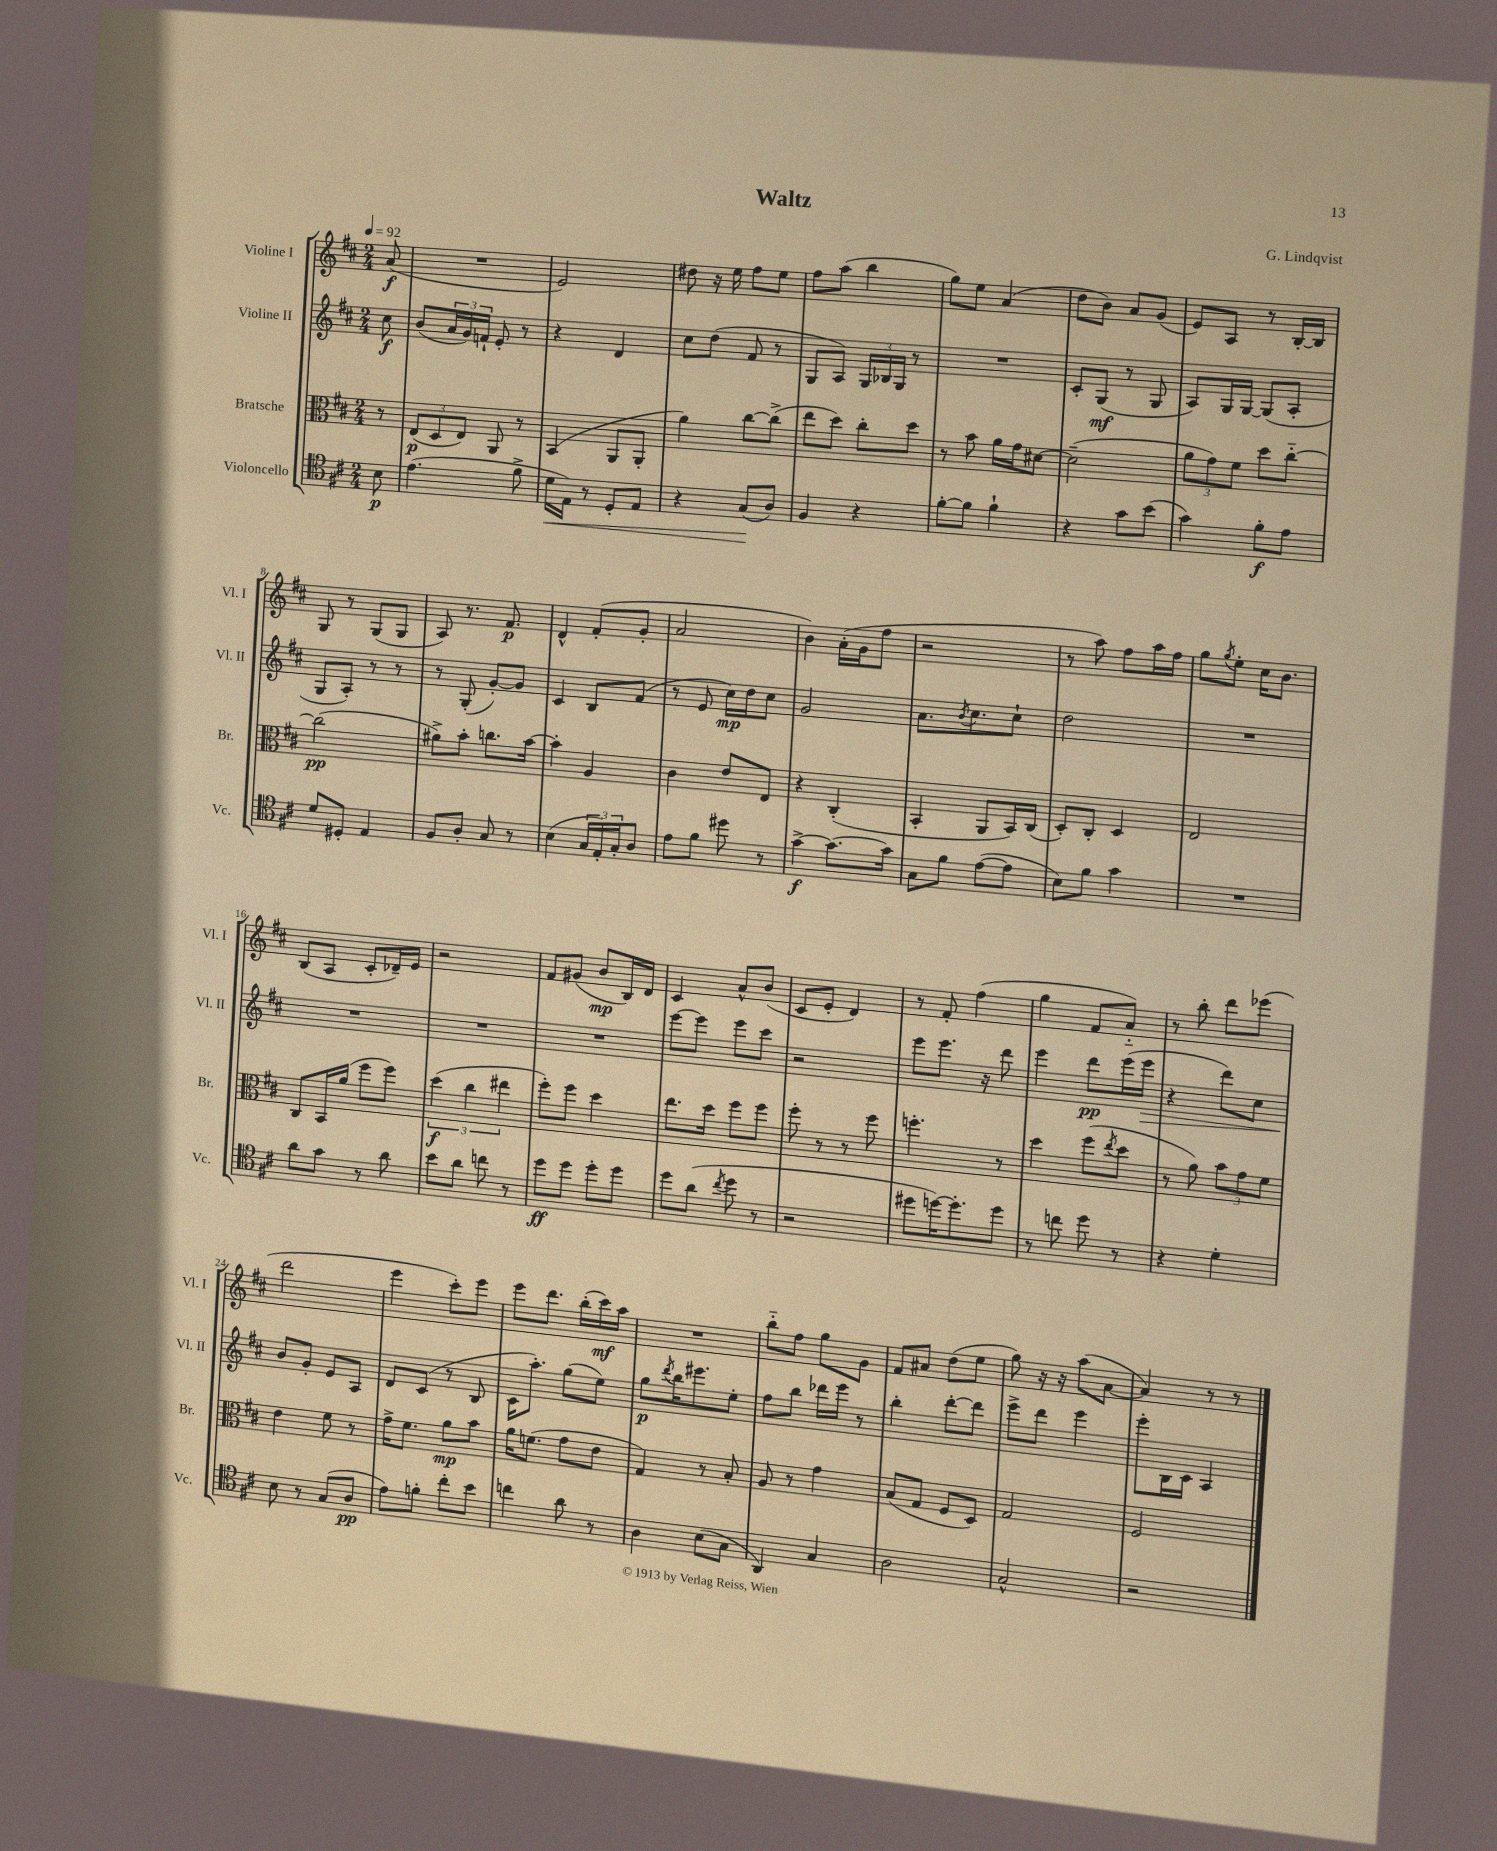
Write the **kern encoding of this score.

**kern	**dynam	**kern	**dynam	**kern	**dynam	**kern	**dynam
*part4	*part4	*part3	*part3	*part2	*part2	*part1	*part1
*staff4	*staff4	*staff3	*staff3	*staff2	*staff2	*staff1	*staff1
*I"Violoncello	*	*I"Bratsche	*	*I"Violine II	*	*I"Violine I	*
*I'Vc.	*	*I'Br.	*	*I'Vl. II	*	*I'Vl. I	*
*clefC4	*	*clefC3	*	*clefG2	*	*clefG2	*
*k[f#c#]	*	*k[f#c#]	*	*k[f#c#]	*	*k[f#c#]	*
*M2/4	*	*M2/4	*	*M2/4	*	*M2/4	*
*MM92	*	*MM92	*	*MM92	*	*MM92	*
=	=	=	=	=	=	=	=
8B\	p	8r	.	8cc#\	f	(8a/	f
=1	=1	=1	=1	=1	=1	=1	=1
(4.e\	.	(12E/L	p	(8b/L	.	2r	.
.	.	12D/	.	.	.	.	.
.	.	.	.	24a/L	.	.	.
.	.	12E/J)	.	24g/)	.	.	.
.	.	.	.	24fn`/JJ	.	.	.
.	.	8AA/	.	8e'/	.	.	.
8f#^\	.	8r	.	8r	.	.	.
=2	=2	=2	=2	=2	=2	=2	=2
!	!LO:HP:b	!	!	!	!	!	!
16d\LL	<	(4BB/	.	4r	.	2e/)	.
16E\JJ)	.	.	.	.	.	.	.
8r	.	.	.	.	.	.	.
8D'/L	.	8AA/L	.	4d/	.	.	.
8E/J	.	8AA'/J	.	.	.	.	.
=3	=3	=3	=3	=3	=3	=3	=3
4r	.	4a\)	.	8cc#\L	.	8dd#X\	.
.	.	.	.	(8dd\J	.	16r	.
.	.	.	.	.	.	16ee\	.
(8G/L	.	[8cc#\L	.	8f#/	.	8ff#\L	.
8A/J)	[	(8cc#^\J]	.	8r	.	8ee\J	.
=4	=4	=4	=4	=4	=4	=4	=4
4F#/	.	8ee\L	.	8G/L	.	8ff#\L	.
.	.	8dd\J)	.	8A/J)	.	(8aa\J	.
4r	.	8cc#'\L	.	24G/LL	.	4bb\	.
.	.	.	.	24B-X/	.	.	.
.	.	.	.	24G/JJ	.	.	.
.	.	8dd\J	.	8r	.	.	.
=5	=5	=5	=5	=5	=5	=5	=5
[8f#'\L	.	8r	.	2r	.	8gg\L)	.
8f#\J]	.	8b\	.	.	.	8ee\J	.
4f#`\	.	16a\LL	.	.	.	(4a/	.
.	.	16g\J	.	.	.	.	.
.	.	[8d#X\J	.	.	.	.	.
=6	=6	=6	=6	=6	=6	=6	=6
4r	.	(2d#~\]	.	8c#'/L	.	8dd\L	.
.	.	.	.	(8G/J	mf	8b\J)	.
8g\L	.	.	.	8r	.	8a/L	.
(8b\J	.	.	.	8G/	.	(8g/J	.
=7	=7	=7	=7	=7	=7	=7	=7
4g\)	.	12a\L	.	8A/L)	.	8e/L)	.
.	.	12g\)	.	.	.	.	.
.	.	.	.	16G/L	.	8A/J	.
.	.	12f#\J	.	.	.	.	.
.	.	.	.	[16G/JJ	.	.	.
8f#'\L	f	8dd\L	.	(8G/L]	.	8r	.
8e\J	.	[8cc#\J	.	8A'/J	.	[16B'/LL	.
.	.	.	.	.	.	16B/JJ]	.
!!LO:LB:g=z
=8	=8	=8	=8	=8	=8	=8	=8
8d/L	.	(2cc#\]	pp	8G/L	.	8G/	.
8D#X'/J	.	.	.	8A'/J)	.	8r	.
4E/	.	.	.	8r	.	(8G/L	.
.	.	.	.	8r	.	8G/J	.
=9	=9	=9	=9	=9	=9	=9	=9
8F#/L	.	8a#X^\L)	.	8r	.	8A/)	.
8A'/J	.	8b'\J	.	(8G'/	.	8.r	.
8G/	.	8.ccn\L	.	[8g'/L)	.	.	.
.	.	.	.	.	.	8.f#/	p
8r	.	.	.	8g/J]	.	.	.
.	.	[16b\Jk	.	.	.	.	.
=10	=10	=10	=10	=10	=10	=10	=10
(4B\	.	4b'\]	.	4c#/	.	4d^^/	.
24G/LL	.	4A/	.	8B/L	.	(8f#'/L	.
24E'/)	.	.	.	.	.	.	.
24G'/J	.	.	.	.	.	.	.
8A/J	.	.	.	(8f#/J	.	8g'/J	.
=11	=11	=11	=11	=11	=11	=11	=11
8e\L	.	4c#\	.	8r	.	2a/	.
8f#\J	.	.	.	8e/	.	.	.
8dd#X\	.	8e/L	.	16cc#\LL)	mp	.	.
.	.	.	.	16dd\J	.	.	.
8r	.	8E/J	.	8cc#\J	.	.	.
=12	=12	=12	=12	=12	=12	=12	=12
[4g^\	f	4r	.	2g/	.	4b\)	.
8.g\L_	.	(4C#'/	.	.	.	(16a'\LL	.
.	.	.	.	.	.	16g\J	.
.	.	.	.	.	.	8ff#\J	.
16g\Jk]	.	.	.	.	.	.	.
=13	=13	=13	=13	=13	=13	=13	=13
8G\L	.	4BB'/	.	8.a\L	.	2r	.
8f#\J	.	.	.	.	.	.	.
.	.	.	.	8qb/	.	.	.
.	.	.	.	8.cc#\	.	.	.
([8e\L	.	8AA/L	.	.	.	.	.
8e\J]	.	16BB/L)	.	8cc#`\J	.	.	.
.	.	(16C#/JJ	.	.	.	.	.
=14	=14	=14	=14	=14	=14	=14	=14
8B\L)	.	8D'/L)	.	2dd\	.	8r	.
8f#\J	.	8C#'/J	.	.	.	8aa\)	.
4g\	.	4D/	.	.	.	8ff#\L	.
.	.	.	.	.	.	16aa\L	.
.	.	.	.	.	.	16ff#\JJ	.
=15	=15	=15	=15	=15	=15	=15	=15
2r	.	2E/	.	2r	.	8gg\L	.
.	.	.	.	.	.	8qgg/	.
.	.	.	.	.	.	8ee'\J	.
.	.	.	.	.	.	16cc#\KL	.
.	.	.	.	.	.	8.b\J	.
!!LO:LB:g=z
=16	=16	=16	=16	=16	=16	=16	=16
8a\L	.	8C#/L	.	2r	.	(8B/L	.
8g\J	.	16BB/L	.	.	.	8A/J	.
.	.	(16a/JJ	.	.	.	.	.
8r	.	8ff#\L	.	.	.	8c#'/L	.
8a\	.	8ff#\J)	.	.	.	16d-X~/L)	.
.	.	.	.	.	.	16e/JJ	.
=17	=17	=17	=17	=17	=17	=17	=17
8b\L	.	(6dd\	f	2r	.	2r	.
8a\J	.	.	.	.	.	.	.
.	.	6cc#\	.	.	.	.	.
8ccn\	.	.	.	.	.	.	.
.	.	6ee#X\	.	.	.	.	.
8r	.	.	.	.	.	.	.
=18	=18	=18	=18	=18	=18	=18	=18
8dd\L	ff	8ff#'\L)	.	2r	.	8f#/L	.
8dd\J	.	8ff#\J	.	.	.	(8g#X/J	.
8dd'\L	.	4dd\	.	.	.	8b/L	mp
8dd\J	.	.	.	.	.	16B/L)	.
.	.	.	.	.	.	16d/JJ	.
=19	=19	=19	=19	=19	=19	=19	=19
8dd\L	.	8.ee\L	.	[8eee\L	.	4c#/	.
(8a\J	.	.	.	8eee\J]	.	.	.
.	.	16dd\Jk	.	.	.	.	.
8qcc#/	.	.	.	.	.	.	.
8dd\	.	8ff#\L	.	8eee\L	.	8a^^/L	.
8r	.	8ff#\J	.	8ccc#\J	.	(8b/J	.
=20	=20	=20	=20	=20	=20	=20	=20
2r	.	8ff#'\	.	2r	.	8c#/L	.
.	.	8r	.	.	.	8e'/J	.
.	.	8r	.	.	.	4d/)	.
.	.	8ff#\	.	.	.	.	.
=21	=21	=21	=21	=21	=21	=21	=21
8dd#X\L	.	4.ffn'\	.	8eee\L	.	8r	.
[16ddn\K)	.	.	.	8.eee\J	.	8f#'/	.
8.dd'\]	.	.	.	.	.	.	.
.	.	.	.	.	.	(4ff#\	.
.	.	.	.	16r	.	.	.
8dd\J	.	8r	.	8ddd\	.	.	.
=22	=22	=22	=22	=22	=22	=22	=22
8r	.	4dd\	.	4eee\	.	4gg\	.
8ccn\	.	.	.	.	.	.	.
8dd\	.	(8ff#\L	.	8ddd\L	pp	8f#/L	.
.	.	8qee/	.	.	.	.	.
8r	.	8dd\J	.	(16eee\L	.	8a/J)	.
!	!	!	!	!	!LO:HP:b	!	!
.	.	.	.	16eee\JJ	>	.	.
=23	=23	=23	=23	=23	=23	=23	=23
4r	.	8r	.	4r	.	8r	.
.	.	8a\)	.	.	.	8bb'\	.
4d'\	.	12b\L	.	8ddd\L)	.	8ddd\L	.
.	.	12g\	.	.	.	.	.
.	.	.	.	8cc#\J	.	(8eee-X\J	.
.	.	12f#\J	.	.	.	.	.
!!LO:LB:g=z
=24	=24	=24	=24	=24	=24	=24	=24
8B\	.	4e\	.	8b/L	.	2ddd\	.
8r	.	.	.	8g'/J	]	.	.
(8G/L	.	8f#\	.	8e/L	.	.	.
8A/J	pp	8r	.	8A/J	.	.	.
=25	=25	=25	=25	=25	=25	=25	=25
8e\L)	.	16g^\KL	.	8d/L	.	4eee\	.
.	.	8.f#\J	.	.	.	.	.
8fn'\J	.	.	.	(8c#/J	.	.	.
8cc#'\L	.	8a\L	mp	8r	.	8ccc#'\L)	.
8b\J	.	8b\J	.	8B/	.	8eee\J	.
=26	=26	=26	=26	=26	=26	=26	=26
4ccn\	.	16a\KL	.	16c#\KL	.	8eee\L	.
.	.	(8.fn\J	.	8.aa'\J)	.	.	.
.	.	.	.	.	.	8.ddd\J	.
8a\	.	8g\L	.	(8gg\L	.	.	.
.	.	.	.	.	.	(16bb'\LL	.
8r	.	8e\J	.	8ee\J)	.	16ccc#\)	mf
.	.	.	.	.	.	16aa\JJ	.
=27	=27	=27	=27	=27	=27	=27	=27
4A\	.	4G/)	.	8gg\L	p	2r	.
.	.	.	.	8qddd/	.	.	.
.	.	.	.	16bb\K	.	.	.
.	.	.	.	8.eee#X\	.	.	.
(8B\L	.	8r	.	.	.	.	.
8G\J	.	8B'/	.	8ee'\J	.	.	.
=28	=28	=28	=28	=28	=28	=28	=28
4AA/)	.	8A/	.	8ff#\L	.	8bb\L	.
.	.	8r	.	8bb\J	.	8ff#\J	.
4G/	.	4g\	.	16ddd-X\LL	.	8gg\L	.
.	.	.	.	16eee\JJ	.	.	.
.	.	.	.	8r	.	8g\J	.
=29	=29	=29	=29	=29	=29	=29	=29
2A\	.	(8B/L	.	4bb'\	.	8f#/L	.
.	.	8G/J	.	.	.	8a#X/J	.
.	.	8F#/L	.	[8ddd'\L	.	(8dd\L	.
.	.	8D/J)	.	8ddd\J]	.	8ee\J	.
=30	=30	=30	=30	=30	=30	=30	=30
2G^^/	.	2G/	.	8eee^\L	.	8gg\)	.
.	.	.	.	8ddd\J	.	16r	.
.	.	.	.	.	.	16r	.
.	.	.	.	4eee\	.	(8aa\L	.
.	.	.	.	.	.	[8a\J	.
=31	=31	=31	=31	=31	=31	=31	=31
2r	.	2F#/	.	8eee'\L	.	4a/])	.
.	.	.	.	16B\L	.	.	.
.	.	.	.	16c#\JJ	.	.	.
.	.	.	.	4A/	.	8r	.
.	.	.	.	.	.	8r	.
==	==	==	==	==	==	==	==
*-	*-	*-	*-	*-	*-	*-	*-
